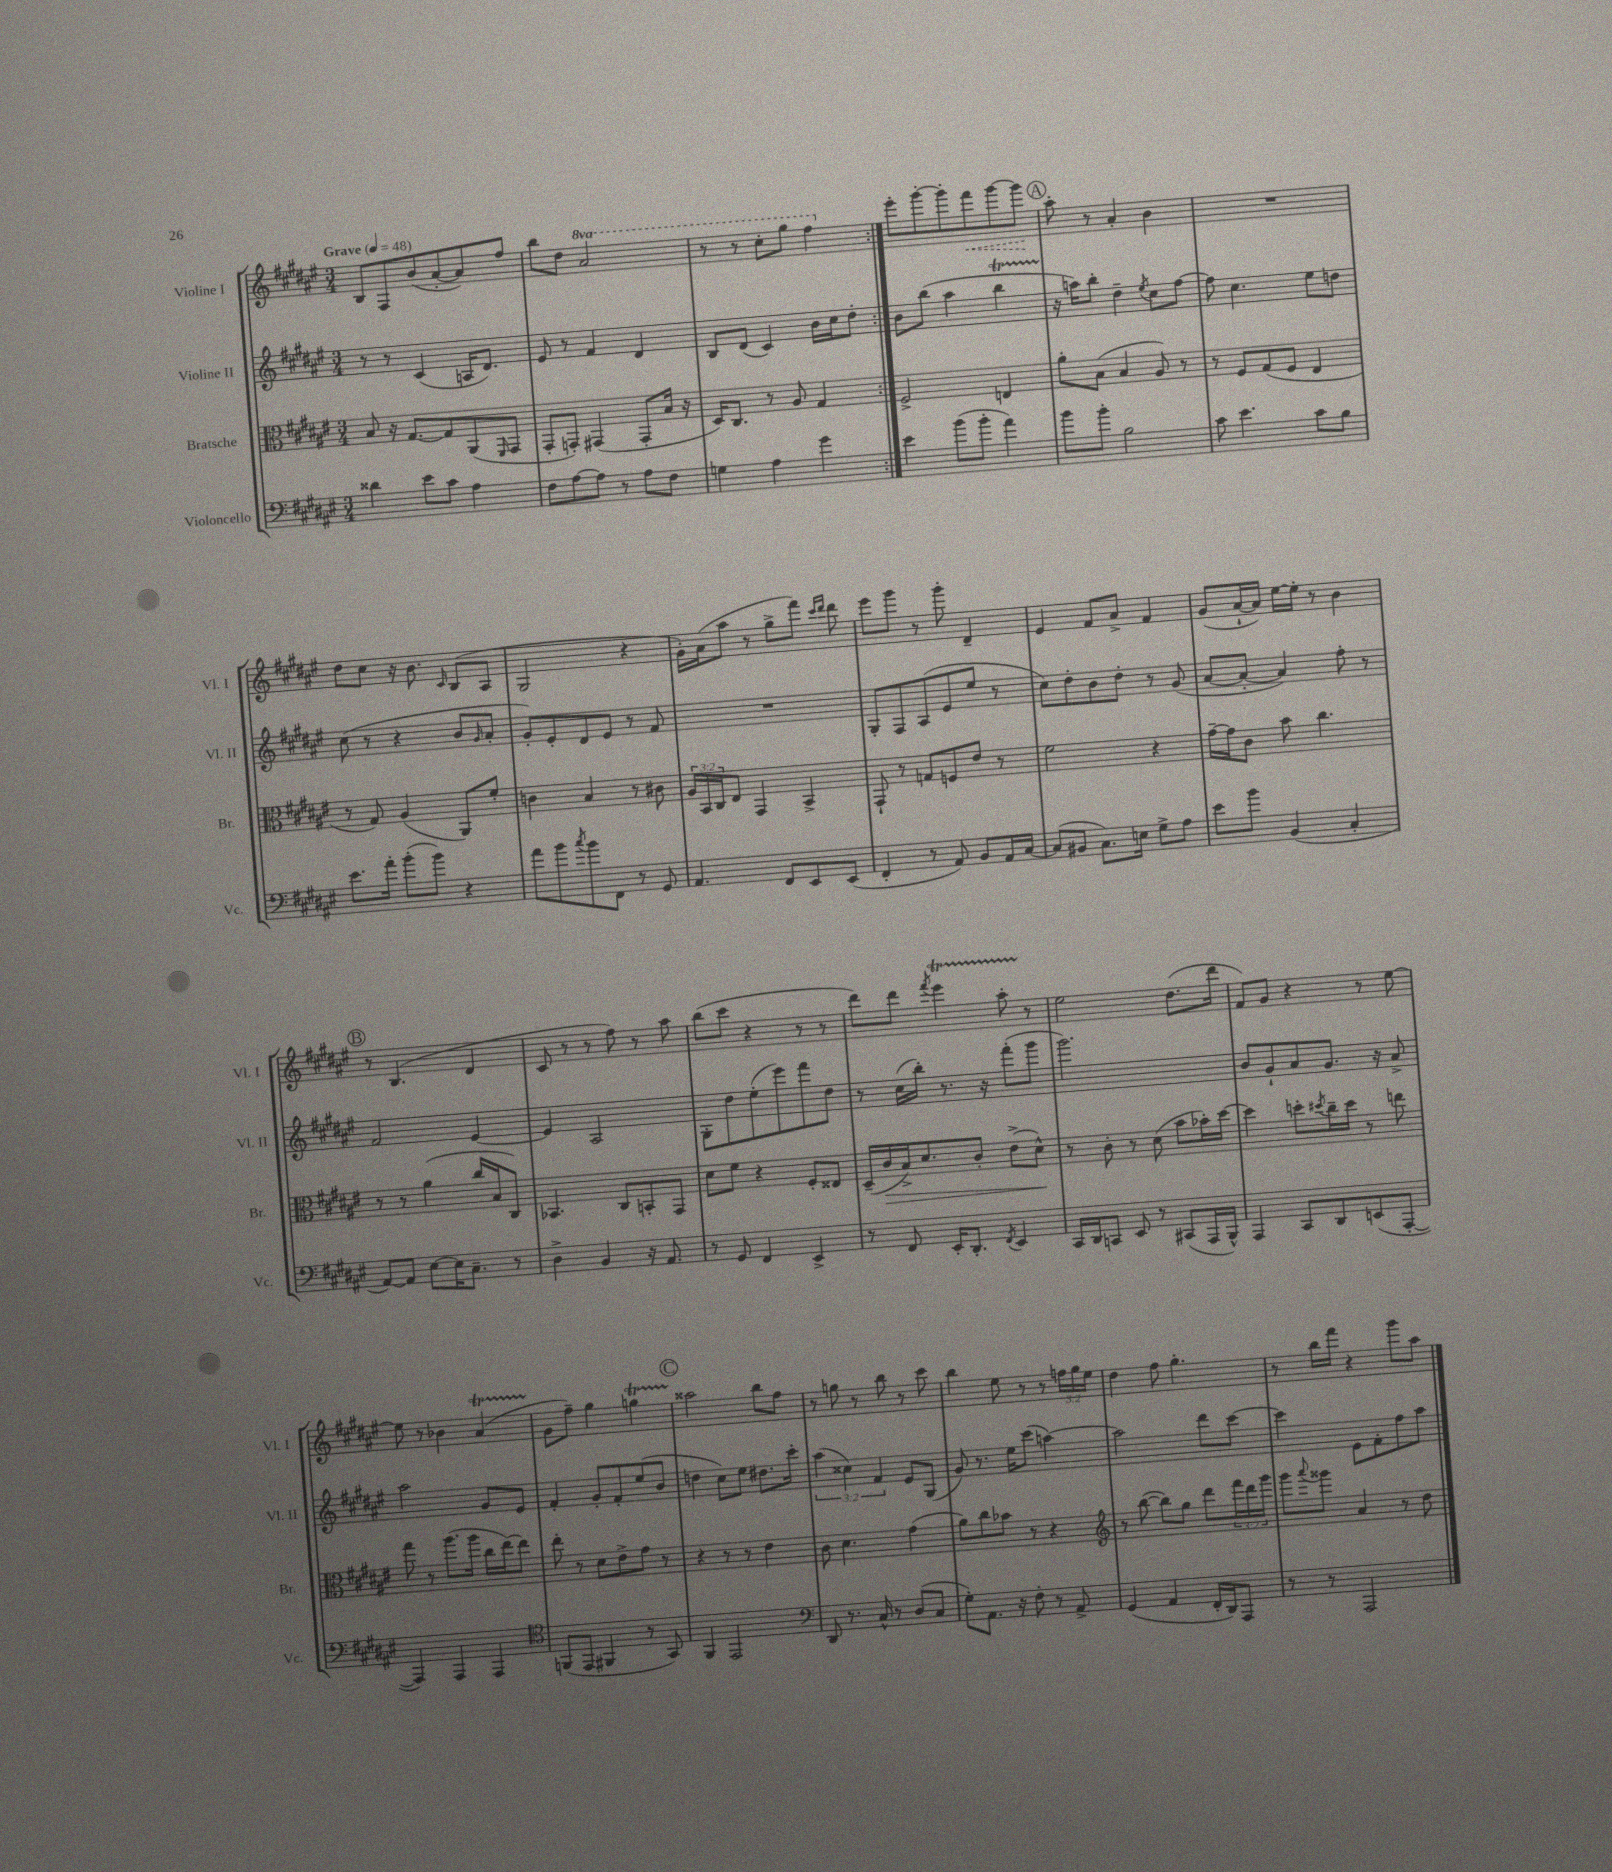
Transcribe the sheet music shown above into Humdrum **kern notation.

**kern	**kern	**kern	**kern
*staff4	*staff3	*staff2	*staff1
*clefF4	*clefC3	*clefG2	*clefG2
*k[f#c#g#d#a#e#]	*k[f#c#g#d#a#e#]	*k[f#c#g#d#a#e#]	*k[f#c#g#d#a#e#]
*M3/4	*M3/4	*M3/4	*M3/4
*MM48	*MM48	*MM48	*MM48
4d##	8B	8r	8B
.	16r	8r	8F#
.	[8.G#	.	.
8e#	.	(4c#	(8b
8c#	8G#]	.	[8a#'
4A#	(8AA#	16A	8a#])
.	.	8.d#)	.
.	16qqFF#	.	.
.	8GG#	.	8ff#
=	=	=	=
8F#	8GG#'	8e#	8bb
[8A#	8GG')	8r	8dd#
8A#]	(4GG#	4f#	2aa#
8r	.	.	.
8A#	8GG#'	4d#	.
8F#	16B	.	.
.	16r	.	.
=	=	=	=
4G	16D#)	8B	8r
.	8.C#	.	.
.	.	(8d#	8r
4A#	8r	4c#)	8ccc#'
.	8A#	.	8ggg#
4g#	4G#	16b	4fff#
.	.	16cc#	.
.	.	8dd#'	.
=:|!	=:|!	=:|!	=:|!
4e#	2F#^	8b	8eee#'
.	.	(8bb	[8ggg#'
(8b	.	4aa#	8ggg#']
8b'	.	.	8fff#
4a#)	4E	4bb	[8ggg#
.	.	.	8ggg#]
=	=	=	=
8b	8a#'	16r	8aa#'
.	.	16aa)	.
8b'	(8B	8bb'	8r
2B	4B	4dd#~	4a#'
.	.	8qee#	.
.	8A#)	8cc#	4b
.	8r	[8ff#	.
=	=	=	=
8c#	8r	8ff#]	2.r
4.e#	8F#	4.cc#	.
.	(8G#	.	.
.	8F#	.	.
8c#	4E#	8ee#	.
8B	.	8dd	.
=	=	=	=
8.e#	8r	(8cc#	8dd#
.	8G#)	8r	8cc#
16a#'	.	.	.
(8b'	(4A#	4r	16r
.	.	.	8.b
8b)	.	.	.
.	.	.	16qqc#
4r	8AA#)	8b	(8B
.	.	16qqg#	.
.	8f#'	8a#'	8A#
=	=	=	=
8a#	4c	8g#')	2G#
8b	.	8e#'	.
8qcc#	.	.	.
8b	4B	8d#	.
8FF#	.	8e#	.
8r	8r	8r	4r
8GG#	8c#	8f#	.
=	=	=	=
4.AA#	24A#	2.r	16g#')
.	24BB	.	.
.	.	.	(16a#
.	24C#	.	.
.	8E#	.	8aa#
.	4GG#	.	8r
8FF#	.	.	8gg#^
8EE#	4BB^	.	8fff#)
.	.	.	16qqccc#
.	.	.	16qqddd#
(8EE#	.	.	8ddd#
=	=	=	=
4FF#'	8GG#`	8G#'	8eee#
.	8r	8F#	8ggg#
8r	8G	(8A#	8r
8AA#)	8F	8e#	8ggg#'
8BB	8e#	8ee#	4d#~
16AA#	8r	8r	.
[16C#	.	.	.
=	=	=	=
(8C#]	2f#	8cc#)	4e#
8BB#	.	8dd#'	.
8.C#)	.	8b	8f#
.	.	8dd#'	8a#^
16E	.	.	.
8G#^	4r	8r	4f#
8A#	.	(8g#	.
=	=	=	=
8e#	[16g#~	[8a#	(8g#
.	16g#]	.	.
8b	8c#	8a#'_	[16a#`
.	.	.	16a#])
(4BB	8b	4a#])	[16ee#
.	.	.	16ee#']
.	4.cc#	.	8r
4C#'	.	8ff#'	4b
.	.	8r	.
=	=	=	=
[8AA#)	8r	2f#	8r
8AA#]	8r	.	(4.B
[8E#	(4a#	.	.
16E#]	.	.	.
8.C#~	.	.	.
.	16cc#	[4e#	4d#
.	16B	.	.
8r	8C#)	.	.
=	=	=	=
4D#^	4.BB-	4e#]	8c#
.	.	.	8r
4BB	.	2A#	8r
.	8C#	.	8ff#)
16r	8BB'	.	8r
8.AA#	.	.	.
.	8GG#	.	8aa#
=	=	=	=
8r	8d#	8G#'	(8bb
8GG#	8f#	8dd#	8ccc#
4FF#	4r	(8ee#'	4r
.	.	8eee#)	.
4EE#^	8F#'	8fff#	8r
.	8E##	8dd#	8r
=	=	=	=
8r	(16D#~	8r	8ddd#)
.	16c#	.	.
8FF#	16B^)	(16cc#	8ddd#
.	8.d#	16bb')	.
.	.	.	8qfff#
16EE#'	.	8.r	4eee#
8.DD#'	.	.	.
.	8c#'	.	.
.	.	16r	.
8qFF#	.	.	.
4EE#	(8e#^	(8fff#'	8aa#'
.	8d#^^)	8ggg#	8r
=	=	=	=
16CC#	8r	2.ggg#)	2ee#
16DD#	.	.	.
8CC	8c#'	.	.
8EE#	8r	.	.
8r	(8d#	.	.
(8CC#	8b	.	(8.dd#
16AAA#	16b-')	.	.
16BBB^^)	[16dd#	.	16ddd#
=	=	=	=
4AAA#	4dd#]	8b	8f#)
.	.	8g#`	8g#
8CC#	8dd'	8a#	4r
.	8qdd#	.	.
8DD#	16cc#~	8.g#	.
.	16dd#	.	.
(8EE	8r	.	8r
.	.	16r	.
[8AAA#'	8ee	8a#^	[8ee#
=	=	=	=
4AAA#])	8gg#	2aa#	8ee#]
.	8r	.	8r
4AAA#	(8.aa#	.	4b-
.	16aa#	.	.
4AAA#	16cc#	8g#	(4a#
.	[16ee#)	.	.
.	8ee#]	8e#	.
=	=	=	=
*clefC4	*	*	*
(8FF	8ee#'	4f#'	8g#
8EE#	8r	.	8ff#~)
4FF#	8d#	8g#'	4gg#
.	8e#^	8f#'	.
8r	8g#	(8ee#	4gg
8GG#)	8r	8b	.
=	=	=	=
4FF#	4r	4dd	2aa##
2EE#	8r	8cc#)	.
.	8r	8ee#	.
.	4e#	8.dd#	8bb
.	.	.	8ff#
.	.	16ccc#'	.
=	=	=	=
*clefF4	*	*	*
8DD#	8c#	(6aa#	8r
8.r	4.d#	.	8gg
.	.	6cc##)	.
.	.	.	8r
16C#^^	.	.	.
.	.	6f#	.
8r	.	.	8bb
(8D#	(4g#	8e#	8r
8C#	.	(8G#	8ccc#
=	=	=	=
8G#')	8a#)	8g#)	4bb
8.AA#	8cc#	8.r	.
.	8b-	.	8ee#
16r	.	16ee#	.
8F#'	8r	(8ccc#	8r
8r	4r	[4aa)	8r
8AA#^	.	.	24ff
.	.	.	24gg#
.	.	.	24ee#
=	=	=	=
*	*clefG2	*	*
(4GG#	8r	2aa]	4dd#
.	([8bb	.	.
4AA#	8bb])	.	8ff#
.	8gg#	.	4.gg#'
16FF#'	8ddd#	8ddd#	.
16DD#)	.	.	.
8AAA#	24fff#	[8ccc#	.
.	24ddd#	.	.
.	24ggg#	.	.
=	=	=	=
8r	8ggg#	4ccc#]	8r
.	8qqaaa#	.	.
8r	8ggg##	.	16bb
.	.	.	16fff#
2AAA#	4a#	8e#	4r
.	.	8f#'	.
.	8r	8ff#	8ggg#
.	8dd#	8aa#	8aa#
==	==	==	==
*-	*-	*-	*-
